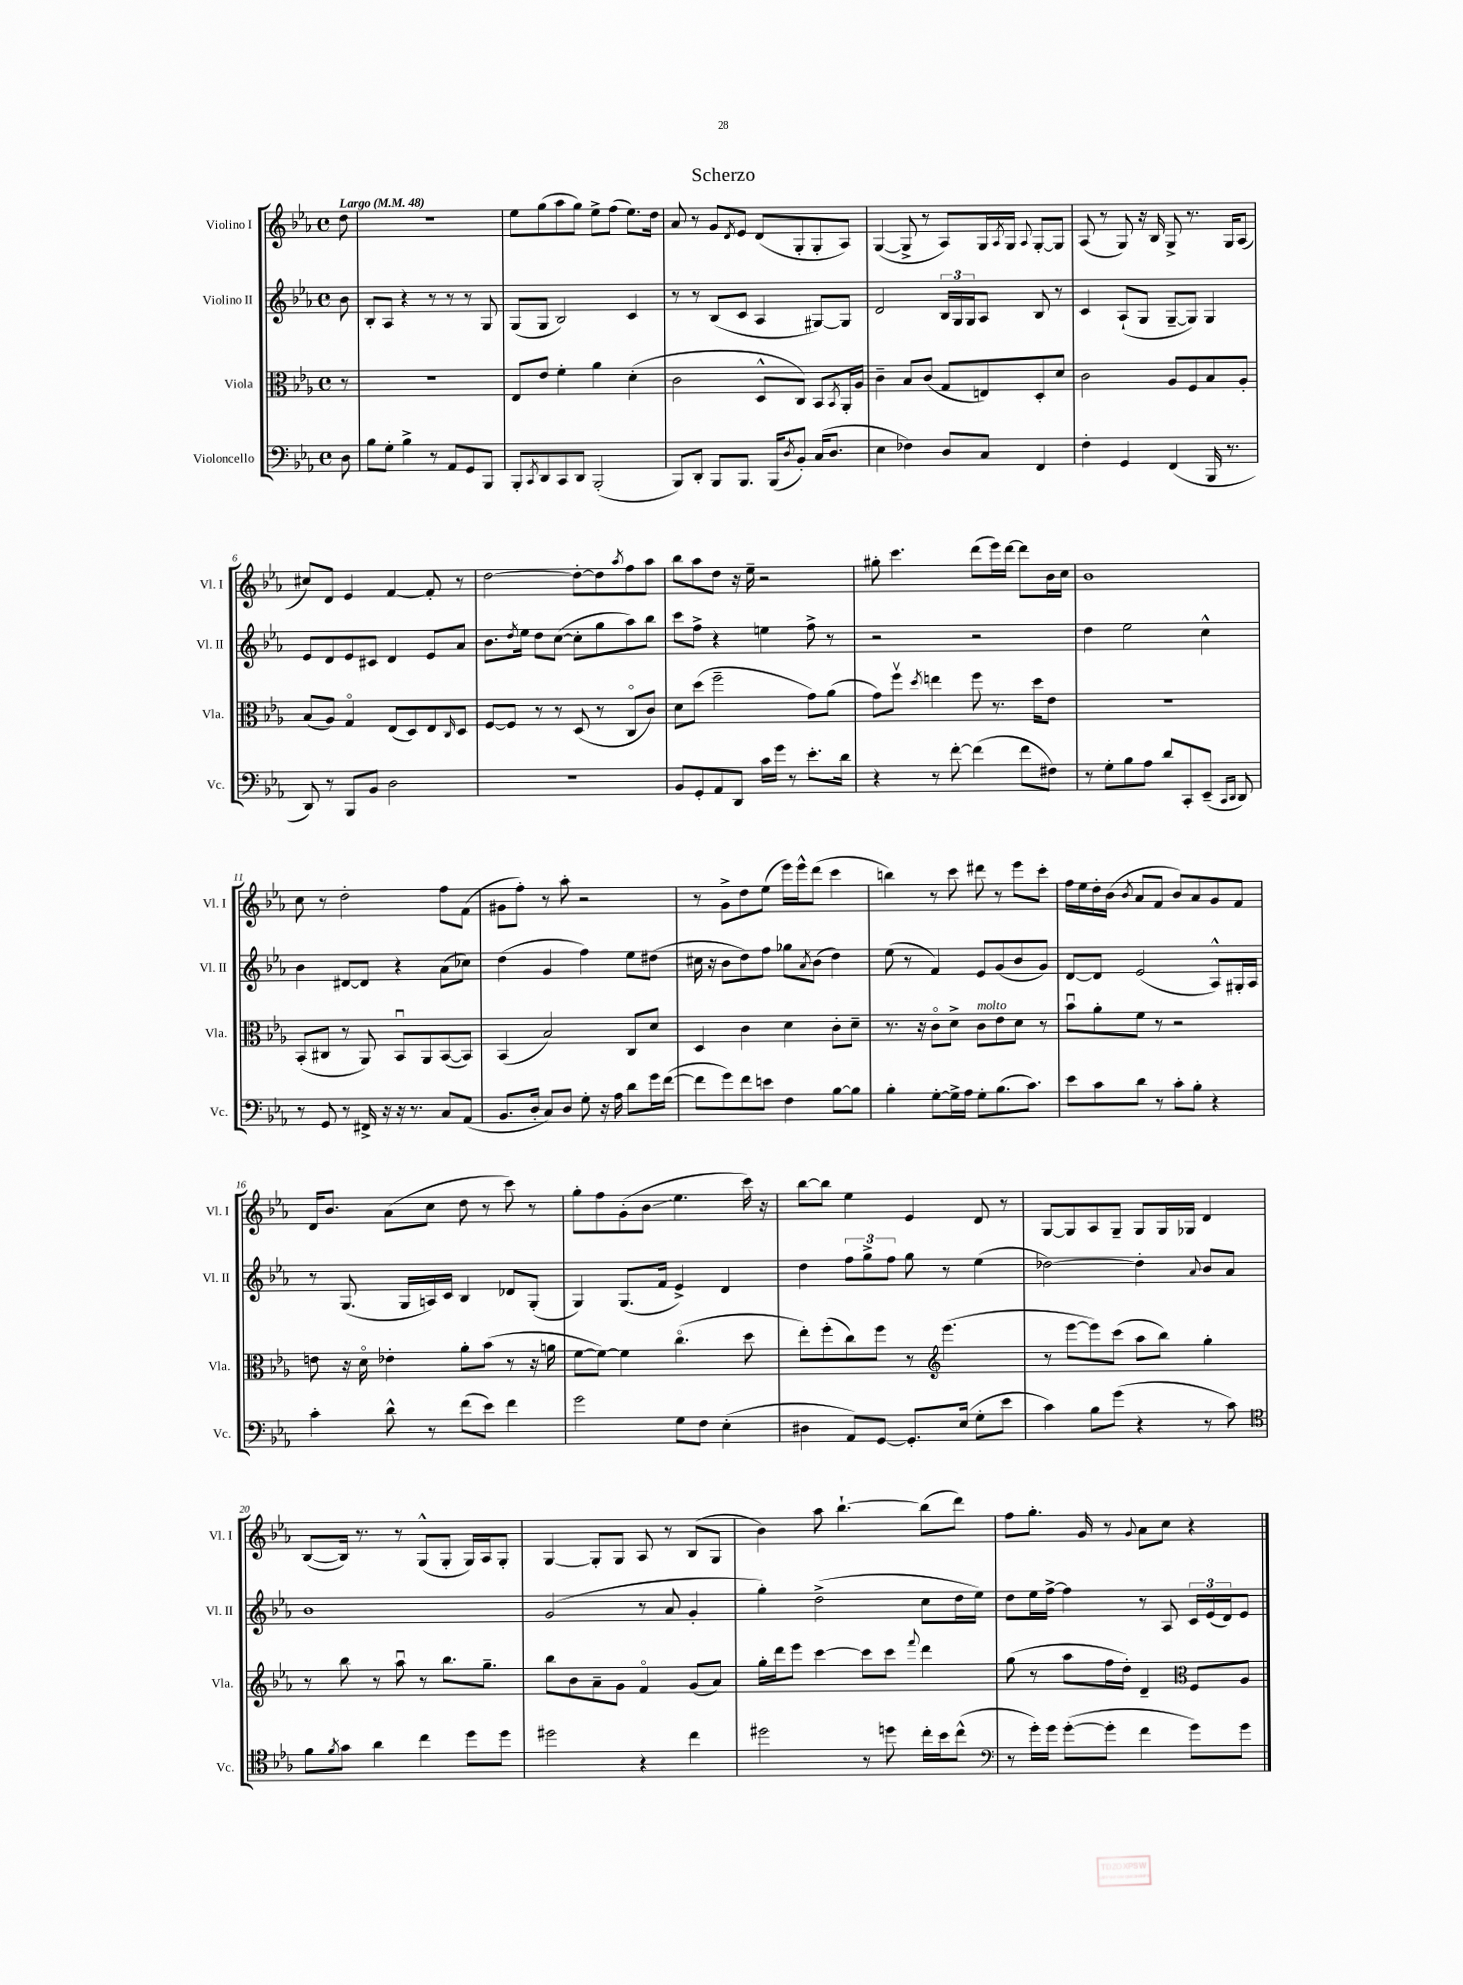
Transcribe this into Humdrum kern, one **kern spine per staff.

**kern	**kern	**kern	**kern
*staff4	*staff3	*staff2	*staff1
*clefF4	*clefC3	*clefG2	*clefG2
*k[b-e-a-]	*k[b-e-a-]	*k[b-e-a-]	*k[b-e-a-]
*M4/4	*M4/4	*M4/4	*M4/4
*met(c)	*met(c)	*met(c)	*met(c)
*MM48	*MM48	*MM48	*MM48
8D\	8r	8b-\	8dd\
=	=	=	=
8B-\L	1r	8B-'/L	1r
8G'\J	.	8A-/J	.
4B-^\	.	4r	.
8r	.	8r	.
8AA-/L	.	8r	.
8GG/	.	8r	.
8BBB-/J	.	8G/	.
=	=	=	=
8BBB-'/L	8E-/L	(8G/L	8ee-\L
8qCC/	.	.	.
8DD/	8e-/J	8G/J	(8gg\
8CC/	4f'\	2B-/)	8aa-\
8DD/J	.	.	8gg\J)
(2BBB-'/	4a-\	.	8ee-^\L
.	.	.	(8ff\J
.	(4d'\	4c/	8.ee-\L)
.	.	.	16dd\Jk
=	=	=	=
8BBB-/L)	2c\	8r	8a-/
8DD'/J	.	8r	8r
8BBB-/L	.	(8B-/L	8g/L
.	.	.	8qd/
8.BBB-/J	.	8c/J	8e-/J
.	8D^^/L	4A-/	(8d/L
(16BBB-/LK	.	.	.
8qD/	.	.	.
8BB-'/J)	8C/J)	.	8G'/
(16C/LK	8BB-/L	[8G#/L)	8G'/
8.D/J	.	.	.
.	8qBB-/	.	.
.	16AA-'/L	8G#/]J	8A-/J)
.	16A-/JJ	.	.
=	=	=	=
4E-\	4c~\	2d/	([4G/
4F-\)	8B-/L	.	8G^/]
.	(8c/J	.	8r
8D/L	8G/L	24B-/LL	8A-/L)
.	.	24G/	.
.	.	24G/J	.
8C/J	8E/)	8A-/J	16G/L
.	.	.	8qA-/
.	.	.	16G/JJ
.	.	.	8qqA-/
4FF/	8D'/	8B-/	[8G'/L
.	8d/J	8r	8G/]J
=	=	=	=
4F'\	2c\	4c/	(8A-/
.	.	.	8r
4GG/	.	(8A-`/L	8G/)
.	.	8G/J	16r
.	.	.	16B-/
(4FF/	8A-/L	[8G~/L	8G^/
.	8F/	8G/]J)	8.r
16BBB-/	8B-/	4G/	.
8.r	.	.	16G/LK
.	8A-'/J	.	(8A-/J
=	=	=	=
8DD/)	(8B-/L	8e-/L	8cc#/L)
8r	8A-/J)	8d/	8d/J
8BBB-/L	4Go/	8e-/	4e-/
8BB-/J	.	8c#/J	.
2D\	(8E-/L	4d/	[4f/
.	8D/)	.	.
.	8E-/	8e-/L	8f'/]
.	16qqC/	.	.
.	8D/J	8a-/J	8r
=	=	=	=
1r	[8F/L	8.b-\L	[2dd\
.	8F/]J	.	.
.	.	8qdd/	.
.	.	16ee-\Jk	.
.	8r	8dd\L	.
.	8r	([8cc\J	.
.	(8D/	8cc'\]L	8dd'\_L
.	8r	8gg\	8dd\]
.	.	.	8qaa-/
.	8Co/L	8aa-\)	8ff\
.	8c/J)	8bb-\J	8aa-\J
=	=	=	=
8BB-/L	8d\L	8ccc\L	8bb-\L
8GG'/	(8dd\J	8ff^\J	8aa-\
8AA-/	2ff~\	4r	8dd\J
8DD/J	.	.	16r
.	.	.	16ee-~\
16c\LL	.	4ee\	2r
16g\JJ	.	.	.
8r	.	.	.
8.e-'\L	8g\L)	8ff^\	.
.	(8a-\J	8r	.
16d\Jk	.	.	.
=	=	=	=
4r	8g\L)	2r	8gg#'\
.	8ffv\J	.	4.ccc\
.	8qdd/	.	.
8r	4ee\	.	.
[8f'\	.	.	.
(4f\]	8ff\	2r	(8ddd\L
.	8.r	.	16eee-\L)
.	.	.	[16ddd\JJ
8f\L	.	.	8ddd\]L
.	16dd\LK	.	.
8F#\J)	8e-\J	.	16b-\L
.	.	.	16cc\JJ
=	=	=	=
8r	1r	4dd\	1b-
8G'\L	.	.	.
8B-\	.	2ee-\	.
8A-\J	.	.	.
8d/L	.	.	.
8CC'/	.	.	.
(8EE-~/J	.	4cc^^\	.
16qqCC/LL	.	.	.
16qqDD/JJ	.	.	.
8DD/)	.	.	.
=	=	=	=
8r	(8BB-'/L	4b-\	8cc\
8GG/	8C#/J	.	8r
8r	8r	[8d#/L	2dd'\
16FF#^/	8AA-/)	8d#/]J	.
16r	.	.	.
16r	8BB-u/L	4r	.
8.r	.	.	.
.	8AA-/	.	.
8C/L	([8BB-/	(8a-\L	8ff\L
(8AA-/J	8BB-/]J)	8cc-\J)	(8f\J
=	=	=	=
8.BB-/L	(4BB-/	(4dd\	8g#\L
.	.	.	8ff'\J)
16D'/Jk	.	.	.
8C/L)	2B-/)	4g/	8r
8D/J	.	.	8aa-'\
8G'\	.	4ff\)	2r
16r	.	.	.
16A-\	.	.	.
8d\L	8C/L	8ee-\L	.
16g\L	8d/J	(8dd#\J	.
([16f\JJ	.	.	.
=	=	=	=
8f\]L	4D/	16cc#\	8r
.	.	16r	.
8g\)	.	8b-\L	8g^\L
8f\	4c\	8dd\)	8dd\
8e\J	.	8ff\J	(8ee-\J
4F\	4d\	8gg-\L	16eee-\LL)
.	.	.	16eee-^^\J
.	.	8qa-/	.
.	.	(8b-\J	(8ddd\J
[8B-\L	8c'\L	4dd\)	4ccc\
8B-\]J	8d~\J	.	.
=	=	=	=
4B-'\	8.r	(8ee-\	4bb\)
.	.	8r	.
.	16r	.	.
[8G'\L	8co\L	4f/)	8r
16G^\]L	8d^\J	.	8ccc\
16A-\JJ	.	.	.
8G'\L	8c\L	8e-/L	8ddd#\
(8.B-\	8e-\	(8g/	8r
.	8d\J	8b-/	8eee-\L
8.c\J)	.	.	.
.	8r	8g/J)	8ccc'\J
=	=	=	=
8e-\L	8b-u\L	[8d/L	16ff\LL
.	.	.	16ee-\
8c\	8a-'\	8d/]J	16dd'\
.	.	.	(16b-\JJ
.	.	.	8qb-/
8d\J	8f\J	(2e-/	8a-/L
8r	8r	.	8f/J
8c'\L	2r	.	8b-/L)
8B-'\J	.	.	8a-/
4r	.	8A-^^/L)	8g/
.	.	16G#'/L	8f/J
.	.	16A-/JJ	.
=	=	=	=
4c'\	8e\	8r	16d/LK
.	.	.	8.b-/J
.	16r	(8.G/	.
.	16do\	.	.
8d^^\	4e-'\	.	(8a-\L
.	.	16G/LL	.
8r	.	16A/)	8cc\J
.	.	16c/JJ	.
(8f\L	8a-'\L	4B-/	8dd\
8e-\J)	(8b-\J	.	8r
4f\	8r	8d-/L	8ccc\)
.	16r	(8G'/J	8r
.	16a\	.	.
=	=	=	=
2g\	[8f\L	4G/)	8gg'\L
.	8f\_J)	.	8ff\
.	4f\]	(8.G/L	(8g'\
.	.	.	8b-\J
.	.	16f/Jk	.
8G\L	(4.cco\	4e-^/)	4.ee-\
8F\J	.	.	.
(4E-'\	.	4d/	.
.	8dd\	.	16ccc\)
.	.	.	16r
=	=	=	=
4D#\	8ee-'\L)	4dd\	[8bb-\L
.	(8ff'\	.	8bb-\]J
8AA-/L)	8cc\)	12ff\L	4ee-\
.	.	12gg^\	.
[8GG/J	8ff\J	.	.
.	.	12ff\J	.
8.GG'/]L	8r	8gg\	4e-/
*	*clefG2	*	*
.	(4.eee-\	8r	.
(16E-/Jk	.	.	.
8G'\L	.	(4ee-\	8d/
8e-\J	.	.	8r
=	=	=	=
4c\)	8r	[2dd-\)	[8G/L
.	[8eee-\L	.	8G/]
8B-\L	8eee-\])	.	8A-/
(8g\J	(8ccc\J	.	8G~/J
4r	8aa-\L	4dd-'\]	8G/L
.	8bb-\J)	.	16G/L
.	.	.	16G-/JJ
.	.	8qqa-/	.
8r	4gg'\	8b-/L	4d/
8c\)	.	8a-/J	.
=	=	=	=
*clefC4	*	*	*
8f\L	8r	1b-	([8B-/L
8qf/	.	.	.
8g\J	8bb-\	.	16B-/]Jk)
.	.	.	8.r
4a-\	8r	.	.
.	8aa-u\	.	8r
4cc\	8r	.	(8G^^/L
.	8.bb-\L	.	8G'/J
8dd\L	.	.	16G/LL)
.	8.gg~\J	.	16A-/J
8dd\J	.	.	8G'/J
=	=	=	=
2dd#\	8bb-\L	(2g/	[4G/
.	8b-\	.	.
.	8a-~\	.	8G'/]L
.	8g\J	.	8G/J
4r	4fo/	8r	8A-/
.	.	8a-/	8r
4cc\	(8g/L	4g'/	(8B-/L
.	8a-/J)	.	8G/J
=	=	=	=
2dd#\	16gg'\LL	4gg'\)	4b-\)
.	16ddd\J	.	.
.	8eee-\J	.	.
.	[4ccc\	(2dd^\	8aa-\
.	.	.	[4.bb-`\
8r	8ccc\]L	.	.
8dd\	8ccc\J	.	.
.	8qqfff/	.	.
16cc'\LL	4ddd\	8cc\L	(8bb-\]L
16b-\J	.	.	.
(8cc^^\J	.	16dd\L	8ddd\J)
.	.	16ee-\JJ)	.
=	=	=	=
*clefF4	*	*	*
8r	(8gg\	8dd\L	8ff\L
16g'\LL)	8r	16ee-\L	8.gg'\J
16g\JJ	.	[16ff^\JJ	.
([8g'\L	8aa-\L	4ff\]	.
.	.	.	16g/
8g'\]J	16ff\L	.	8r
.	16dd'\JJ)	.	.
.	.	.	8qqg/
4f\	4d~/	8r	8a-\L
.	.	8A-/	8cc\J
*	*clefC3	*	*
8g\L)	8F/L	24c/LL	4r
.	.	(24e-/	.
.	.	24d/J)	.
8g\J	8A-/J	8e-/J	.
==	==	==	==
*-	*-	*-	*-
